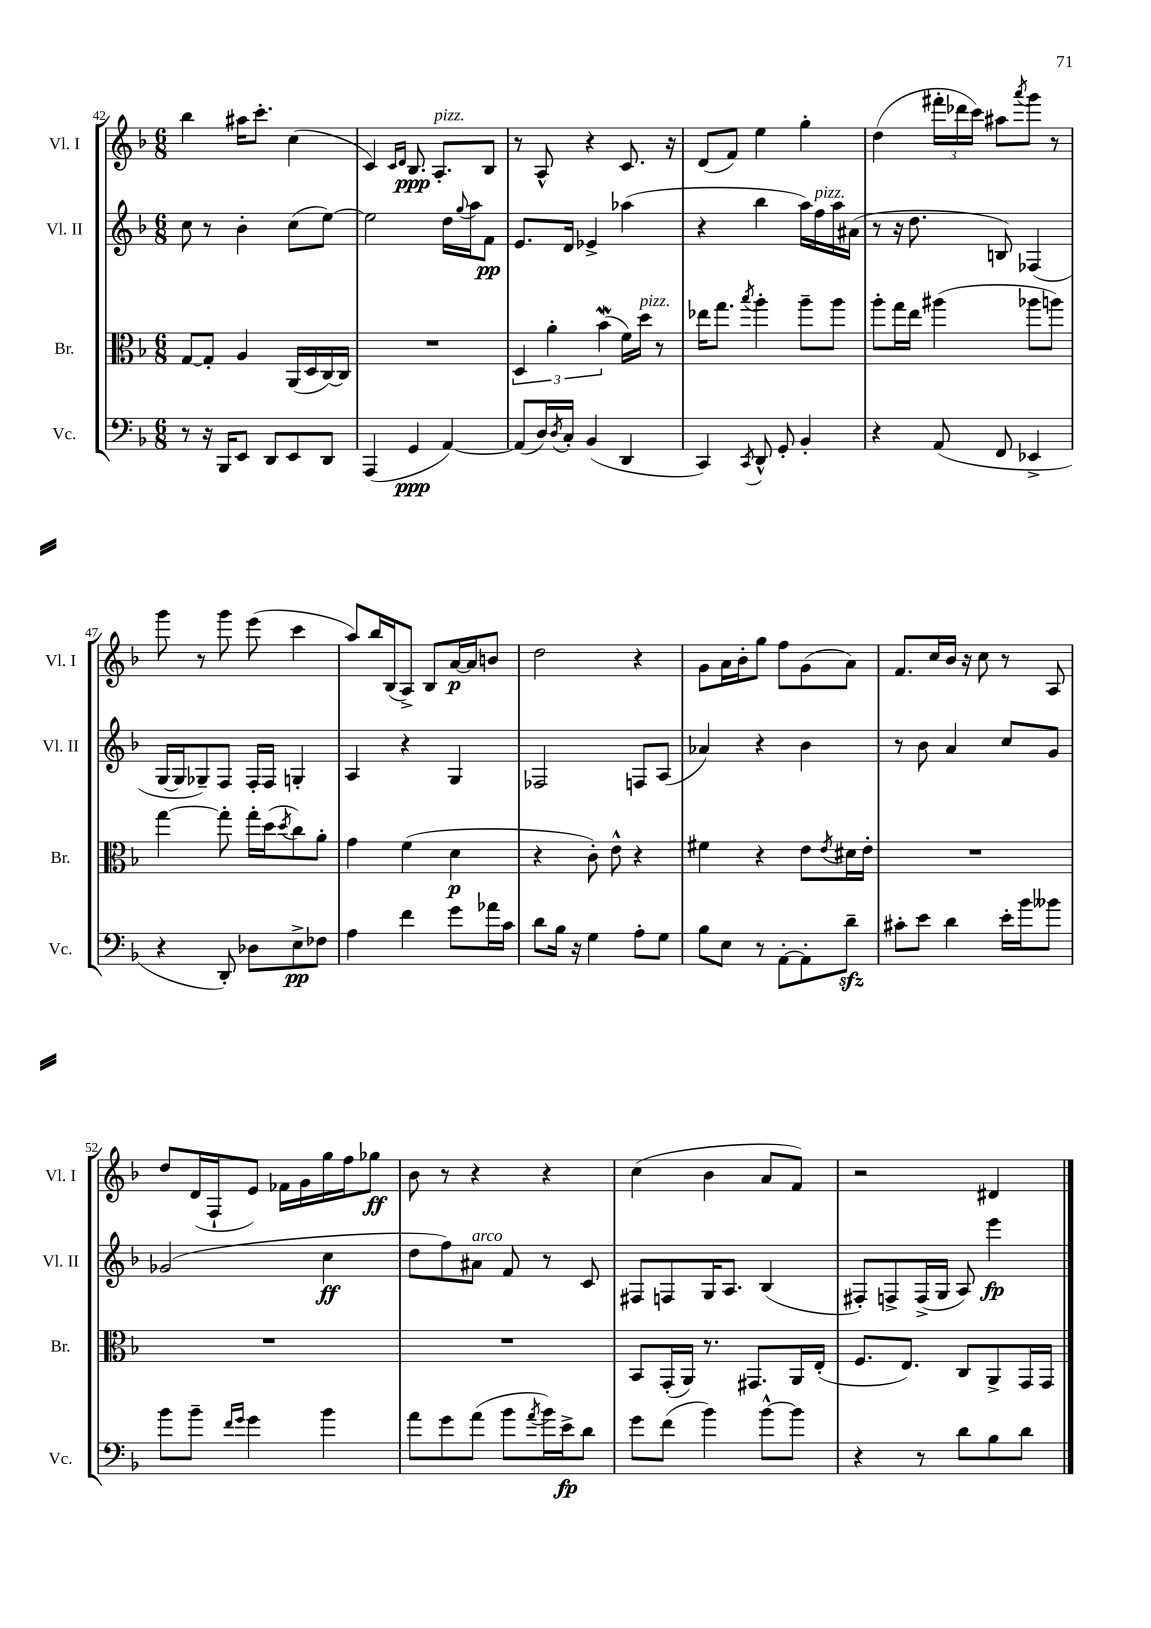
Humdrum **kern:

**kern	**dynam	**kern	**dynam	**kern	**dynam	**kern	**dynam
*part4	*part4	*part3	*part3	*part2	*part2	*part1	*part1
*staff4	*staff4	*staff3	*staff3	*staff2	*staff2	*staff1	*staff1
*I"Vc.	*	*I"Br.	*	*I"Vl. II	*	*I"Vl. I	*
*I'Vc.	*	*I'Br.	*	*I'Vl. II	*	*I'Vl. I	*
*clefF4	*	*clefC3	*	*clefG2	*	*clefG2	*
*k[b-]	*	*k[b-]	*	*k[b-]	*	*k[b-]	*
*M6/8	*	*M6/8	*	*M6/8	*	*M6/8	*
=42	=42	=42	=42	=42	=42	=42	=42
8r	.	[8G/L	.	8cc\	.	4bb-\	.
16r	.	8G'/J]	.	8r	.	.	.
16BBB-/KL	.	.	.	.	.	.	.
8EE/J	.	4A/	.	4b-'\	.	16aa#X\KL	.
.	.	.	.	.	.	8.ccc'\J	.
8DD/L	.	.	.	.	.	.	.
8EE/	.	(16AA/LL	.	(8cc\L	.	(4cc\	.
.	.	16D/	.	.	.	.	.
8DD/J	.	[16C/)	.	[8ee\J)	.	.	.
.	.	16C/JJ]	.	.	.	.	.
=43	=43	=43	=43	=43	=43	=43	=43
(4AAA/	.	2.r	.	2ee\]	.	4c/)	.
.	.	.	.	.	.	16qqc/LL	.
.	.	.	.	.	.	16qqd/JJ	.
4GG/	ppp	.	.	.	.	8.B-/	ppp
!	!	!	!	!	!	!LO:TX:a:i:t=pizz.	!
.	.	.	.	.	.	8.A'/L	.
[4AA/)	.	.	.	16dd\LL	.	.	.
.	.	.	.	8qqgg/	.	.	.
.	.	.	.	16aa\J	.	.	.
.	.	.	.	8f\J	pp	8B-/J	.
=44	=44	=44	=44	=44	=44	=44	=44
(8AA/L]	.	6D/	.	8.e/L	.	8r	.
16D/L)	.	.	.	.	.	8A^^/	.
.	.	6a'\	.	.	.	.	.
8qD/	.	.	.	.	.	.	.
16C'/JJ	.	.	.	16d/Jk	.	.	.
(4BB-/	.	.	.	4e-X^/	.	4r	.
.	.	(6b-w\	.	.	.	.	.
4DD/	.	16f\LL)	.	(4aa-X\	.	8.c/	.
!	!	!LO:TX:a:i:t=pizz.	!	!	!	!	!
.	.	16dd\JJ	.	.	.	.	.
.	.	8r	.	.	.	.	.
.	.	.	.	.	.	16r	.
=45	=45	=45	=45	=45	=45	=45	=45
4CC/)	.	16ee-X\KL	.	4r	.	(8d/L	.
.	.	8.gg\J	.	.	.	.	.
.	.	.	.	.	.	8f/J)	.
8qCC/	.	8qbb-/	.	.	.	.	.
8DD^^/	.	4aa'\	.	4bb-\	.	4ee\	.
8GG'/	.	.	.	.	.	.	.
4BB-'/	.	8aa~\L	.	16aa\LL)	.	4gg'\	.
!	!	!	!	!LO:TX:a:i:t=pizz.	!	!	!
.	.	.	.	16ff\	.	.	.
.	.	8aa\J	.	16aa\	.	.	.
.	.	.	.	(16a#X\JJ	.	.	.
=46	=46	=46	=46	=46	=46	=46	=46
4r	.	8aa'\L	.	8r	.	(4dd\	.
.	.	16gg\L	.	16r	.	.	.
.	.	16ee\JJ	.	8.dd\	.	.	.
(8AA/	.	(4aa#X\	.	.	.	24fff#X'\LL	.
.	.	.	.	.	.	24ddd-X\	.
.	.	.	.	.	.	24ccc\JJ)	.
8FF/	.	.	.	8Bn/)	.	8aa#X\L	.
.	.	.	.	.	.	8qaaa/	.
4EE-X^/	.	8aa-X\L	.	(4F-X/	.	8ggg\J	.
.	.	8aan\J)	.	.	.	8r	.
!!LO:LB:g=z
=47	=47	=47	=47	=47	=47	=47	=47
4r	.	[4gg\	.	[16G/LL	.	8ggg\	.
.	.	.	.	16G/J]	.	.	.
.	.	.	.	8G-X~/)	.	8r	.
8DD'/)	.	8gg'\]	.	8F/J	.	8ggg\	.
8D-X\L	.	16gg'\LL	.	16F'/LL	.	(8eee\	.
.	.	(16dd\J	.	16F/JJ	.	.	.
.	.	8qdd/	.	.	.	.	.
8E^\	pp	8cc\)	.	4Gn'/	.	4ccc\	.
8F-X\J	.	8a'\J	.	.	.	.	.
=48	=48	=48	=48	=48	=48	=48	=48
4A\	.	4g\	.	4A/	.	8aa/L)	.
.	.	.	.	.	.	16bb-/L	.
.	.	.	.	.	.	(16B-/J	.
4f\	.	(4f\	.	4r	.	8A^/J)	.
.	.	.	.	.	.	8B-/L	.
8g\L	.	4d\	p	4G/	.	[16a/L	p
.	.	.	.	.	.	16a/J]	.
16a-X\L	.	.	.	.	.	8bn/J	.
16c\JJ	.	.	.	.	.	.	.
=49	=49	=49	=49	=49	=49	=49	=49
8d\L	.	4r	.	2F-X/	.	2dd\	.
16B-\Jk	.	.	.	.	.	.	.
16r	.	.	.	.	.	.	.
4G\	.	8c'\)	.	.	.	.	.
.	.	8e^^\	.	.	.	.	.
8A'\L	.	4r	.	8Fn/L	.	4r	.
8G\J	.	.	.	(8A/J	.	.	.
=50	=50	=50	=50	=50	=50	=50	=50
8B-\L	.	4f#X\	.	4a-X/)	.	8g\L	.
8E\J	.	.	.	.	.	16a\L	.
.	.	.	.	.	.	16b-'\J	.
8r	.	4r	.	4r	.	8gg\J	.
[8AA'\L	.	.	.	.	.	8ff\L	.
8AA'\]	.	8e\L	.	4b-\	.	(8g\	.
.	.	8qe/	.	.	.	.	.
8dzz~\J	.	16d#X\L	.	.	.	8a\J)	.
.	.	16e'\JJ	.	.	.	.	.
=51	=51	=51	=51	=51	=51	=51	=51
8c#X'\L	.	2.r	.	8r	.	8.f/L	.
8e\J	.	.	.	8b-\	.	.	.
.	.	.	.	.	.	16cc/L	.
4d\	.	.	.	4a/	.	16b-/JJ	.
.	.	.	.	.	.	16r	.
.	.	.	.	.	.	8cc\	.
16e'\LL	.	.	.	8cc/L	.	8r	.
16b-\J	.	.	.	.	.	.	.
8b--X\J	.	.	.	8g/J	.	8A/	.
!!LO:LB:g=z
=52	=52	=52	=52	=52	=52	=52	=52
8b-\L	.	2.r	.	(2g-X/	.	8dd/L	.
8b-~\J	.	.	.	.	.	(16d/L	.
.	.	.	.	.	.	16F`/J	.
16qqf/LL	.	.	.	.	.	.	.
16qqg/JJ	.	.	.	.	.	.	.
4g\	.	.	.	.	.	8e/J)	.
.	.	.	.	.	.	16f-X\LL	.
.	.	.	.	.	.	16g\	.
4b-\	.	.	.	4cc\	ff	16gg\	.
.	.	.	.	.	.	16ff\J	.
.	.	.	.	.	.	8gg-X\J	ff
=53	=53	=53	=53	=53	=53	=53	=53
8a\L	.	2.r	.	8dd\L	.	8b-\	.
8g\	.	.	.	8ff\)	.	8r	.
!	!	!	!	!LO:TX:a:i:t=arco	!	!	!
(8a\J	.	.	.	8a#X\J	.	4r	.
8b-\L	.	.	.	8f/	.	.	.
8qa/	.	.	.	.	.	.	.
16b-\L)	.	.	.	8r	.	4r	.
16e^\J	fp	.	.	.	.	.	.
8d\J	.	.	.	8c/	.	.	.
=54	=54	=54	=54	=54	=54	=54	=54
8g\L	.	8BB-/L	.	8F#X/L	.	(4cc\	.
(8f\J	.	(16GG'/L	.	8Fn/	.	.	.
.	.	16AA/JJ)	.	.	.	.	.
4b-\)	.	8.r	.	16G/K	.	4b-\	.
.	.	.	.	8.A/J	.	.	.
.	.	8.GG#X/L	.	.	.	.	.
[8b-^^\L	.	.	.	(4B-/	.	8a/L	.
8b-\J]	.	16AA/L	.	.	.	8f/J)	.
.	.	(16E'/JJ	.	.	.	.	.
=55	=55	=55	=55	=55	=55	=55	=55
4r	.	8.F/L	.	8F#X'/L)	.	2r	.
.	.	.	.	8Fn^/	.	.	.
.	.	8.E/J)	.	.	.	.	.
8r	.	.	.	(16F^/L	.	.	.
.	.	.	.	16G/JJ	.	.	.
8d\L	.	8C/L	.	8A/)	.	.	.
8B-\	.	8AA^/	.	4eee\	fp	4d#X/	.
8d\J	.	16GG/L	.	.	.	.	.
.	.	16GG/JJ	.	.	.	.	.
==	==	==	==	==	==	==	==
*-	*-	*-	*-	*-	*-	*-	*-
